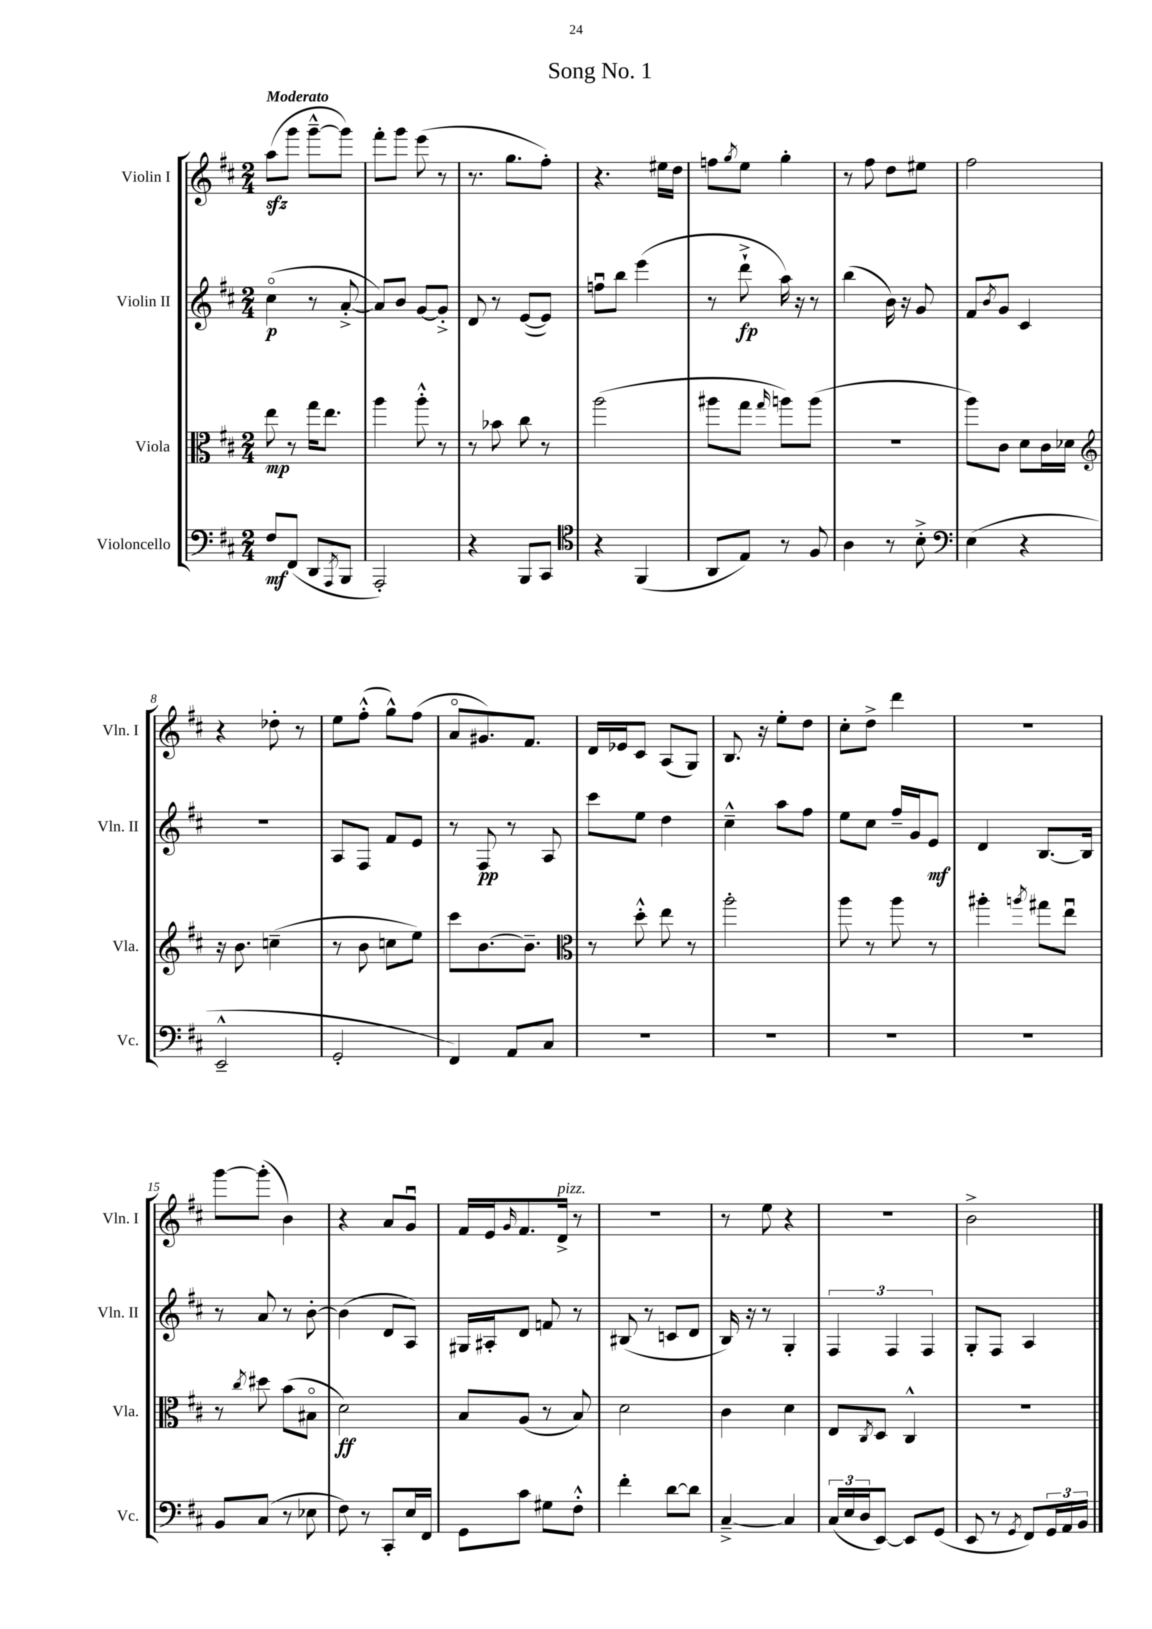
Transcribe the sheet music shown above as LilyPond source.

\header { title = "Song No. 1" }
<<
\new StaffGroup <<
\new Staff = "s0" \with { instrumentName = "Violin I" shortInstrumentName = "Vln. I" } {
    \clef treble \key d \major \numericTimeSignature \time 2/4 \tempo "Moderato"
    a''8\sfz( g'''8 g'''8~---^ g'''8) |
    fis'''8-. g'''8 e'''8( r8 |
    r8. g''8. fis''8-.) |
    r4. eis''16 d''16 |
    f''8 \acciaccatura { g''8 } e''8 g''4-. |
    r8 fis''8 d''8 eis''8 |
    fis''2 |
    r4 des''8-. r8 |
    e''8 fis''8-.-^( g''8-^) fis''8( |
    a'8\flageolet gis'8.) fis'8. |
    d'16 ees'16 cis'8 a8( g8) |
    b8. r16 e''8-. d''8 |
    cis''8-. d''8-> d'''4 |
    r2 |
    g'''8~ g'''8-.( b'4) |
    r4 a'8 g'8\downbow |
    fis'16 e'16 \grace { g'16 } fis'8. d'16->^\markup { \italic "pizz." } r8 |
    r2 |
    r8 e''8 r4 |
    r2 |
    b'2-> \bar "|." |
}
\new Staff = "s1" \with { instrumentName = "Violin II" shortInstrumentName = "Vln. II" } {
    \clef treble \key d \major \numericTimeSignature \time 2/4
    cis''4\flageolet\p( r8 a'8~-.-> |
    a'8) b'8 g'8~ g'8-.-> |
    d'8 r8 e'8~( e'8) |
    f''8\downbow b''8 e'''4( |
    r8 d'''8-!->\fp a''16) r16 r8 |
    b''4( b'16) r16 g'8 |
    fis'8 \acciaccatura { b'8 } g'8 cis'4 |
    R2 |
    a8 fis8 fis'8 e'8 |
    r8 fis8\pp r8 a8 |
    cis'''8 e''8 d''4 |
    cis''4---^ a''8 fis''8 |
    e''8 cis''8 fis''16-- g'16 e'8\mf |
    d'4 b8.~ b16 |
    r8 a'8 r8 b'8~-. |
    b'4( d'8 a8) |
    gis16 ais16-. d'8 f'8 r8 |
    bis8( r8 c'8 d'8 |
    b16) r16 r8 g4-. |
    \tuplet 3/2 { fis4 fis4 fis4 } |
    g8-. fis8 a4 \bar "|." |
}
\new Staff = "s2" \with { instrumentName = "Viola" shortInstrumentName = "Vla." } {
    \clef alto \key d \major \numericTimeSignature \time 2/4
    e''8\mp r8 g''16 e''8. |
    a''4 a''8-.-^ r8 |
    r8 bes'8 cis''8 r8 |
    a''2( |
    ais''8 g''8 \grace { g''16 } a''8) a''8( |
    r2 |
    a''8) cis'8 d'8 cis'16 des'16 |
    \clef treble r16 b'8. c''4--( |
    r8 b'8 c''8 e''8) |
    cis'''8 b'8.~ b'8.-- |
    \clef alto r8 d''8-.-^ e''8 r8 |
    a''2-. |
    a''8 r8 a''8 r8 |
    ais''4-. \acciaccatura { a''8 } gis''8 e''8\downbow |
    r8 \acciaccatura { cis''8 } dis''8 b'8( bis8\flageolet |
    d'2\ff) |
    b8 a8( r8 b8) |
    d'2 |
    cis'4 d'4 |
    e8 \acciaccatura { cis8 } d8 cis4-^ |
    r2 \bar "|." |
}
\new Staff = "s3" \with { instrumentName = "Violoncello" shortInstrumentName = "Vc." } {
    \clef bass \key d \major \numericTimeSignature \time 2/4
    fis8\mf fis,8( d,8 \acciaccatura { a,,8 } b,,8 |
    a,,2-.) |
    r4 b,,8 cis,8 |
    \clef tenor r4 fis,4( |
    a,8 e8) r8 fis8 |
    a4 r8 b8-.-> |
    \clef bass e4( r4 |
    e,2---^ |
    g,2-. |
    fis,4) a,8 cis8 |
    R2 |
    R2 |
    R2 |
    R2 |
    b,8 cis8( r8 ees8 |
    fis8) r8 cis,8-. e16 fis,16 |
    g,8 cis'8 gis8 fis8-.-^ |
    fis'4-. d'8~ d'8 |
    cis4~---> cis4 |
    \tuplet 3/2 { cis16( e16 d16 } e,8~) e,8 g,8( |
    e,8 r8 \acciaccatura { g,8 } fis,8) \tuplet 3/2 { g,16 a,16 b,16 } \bar "|." |
}
>>
>>
